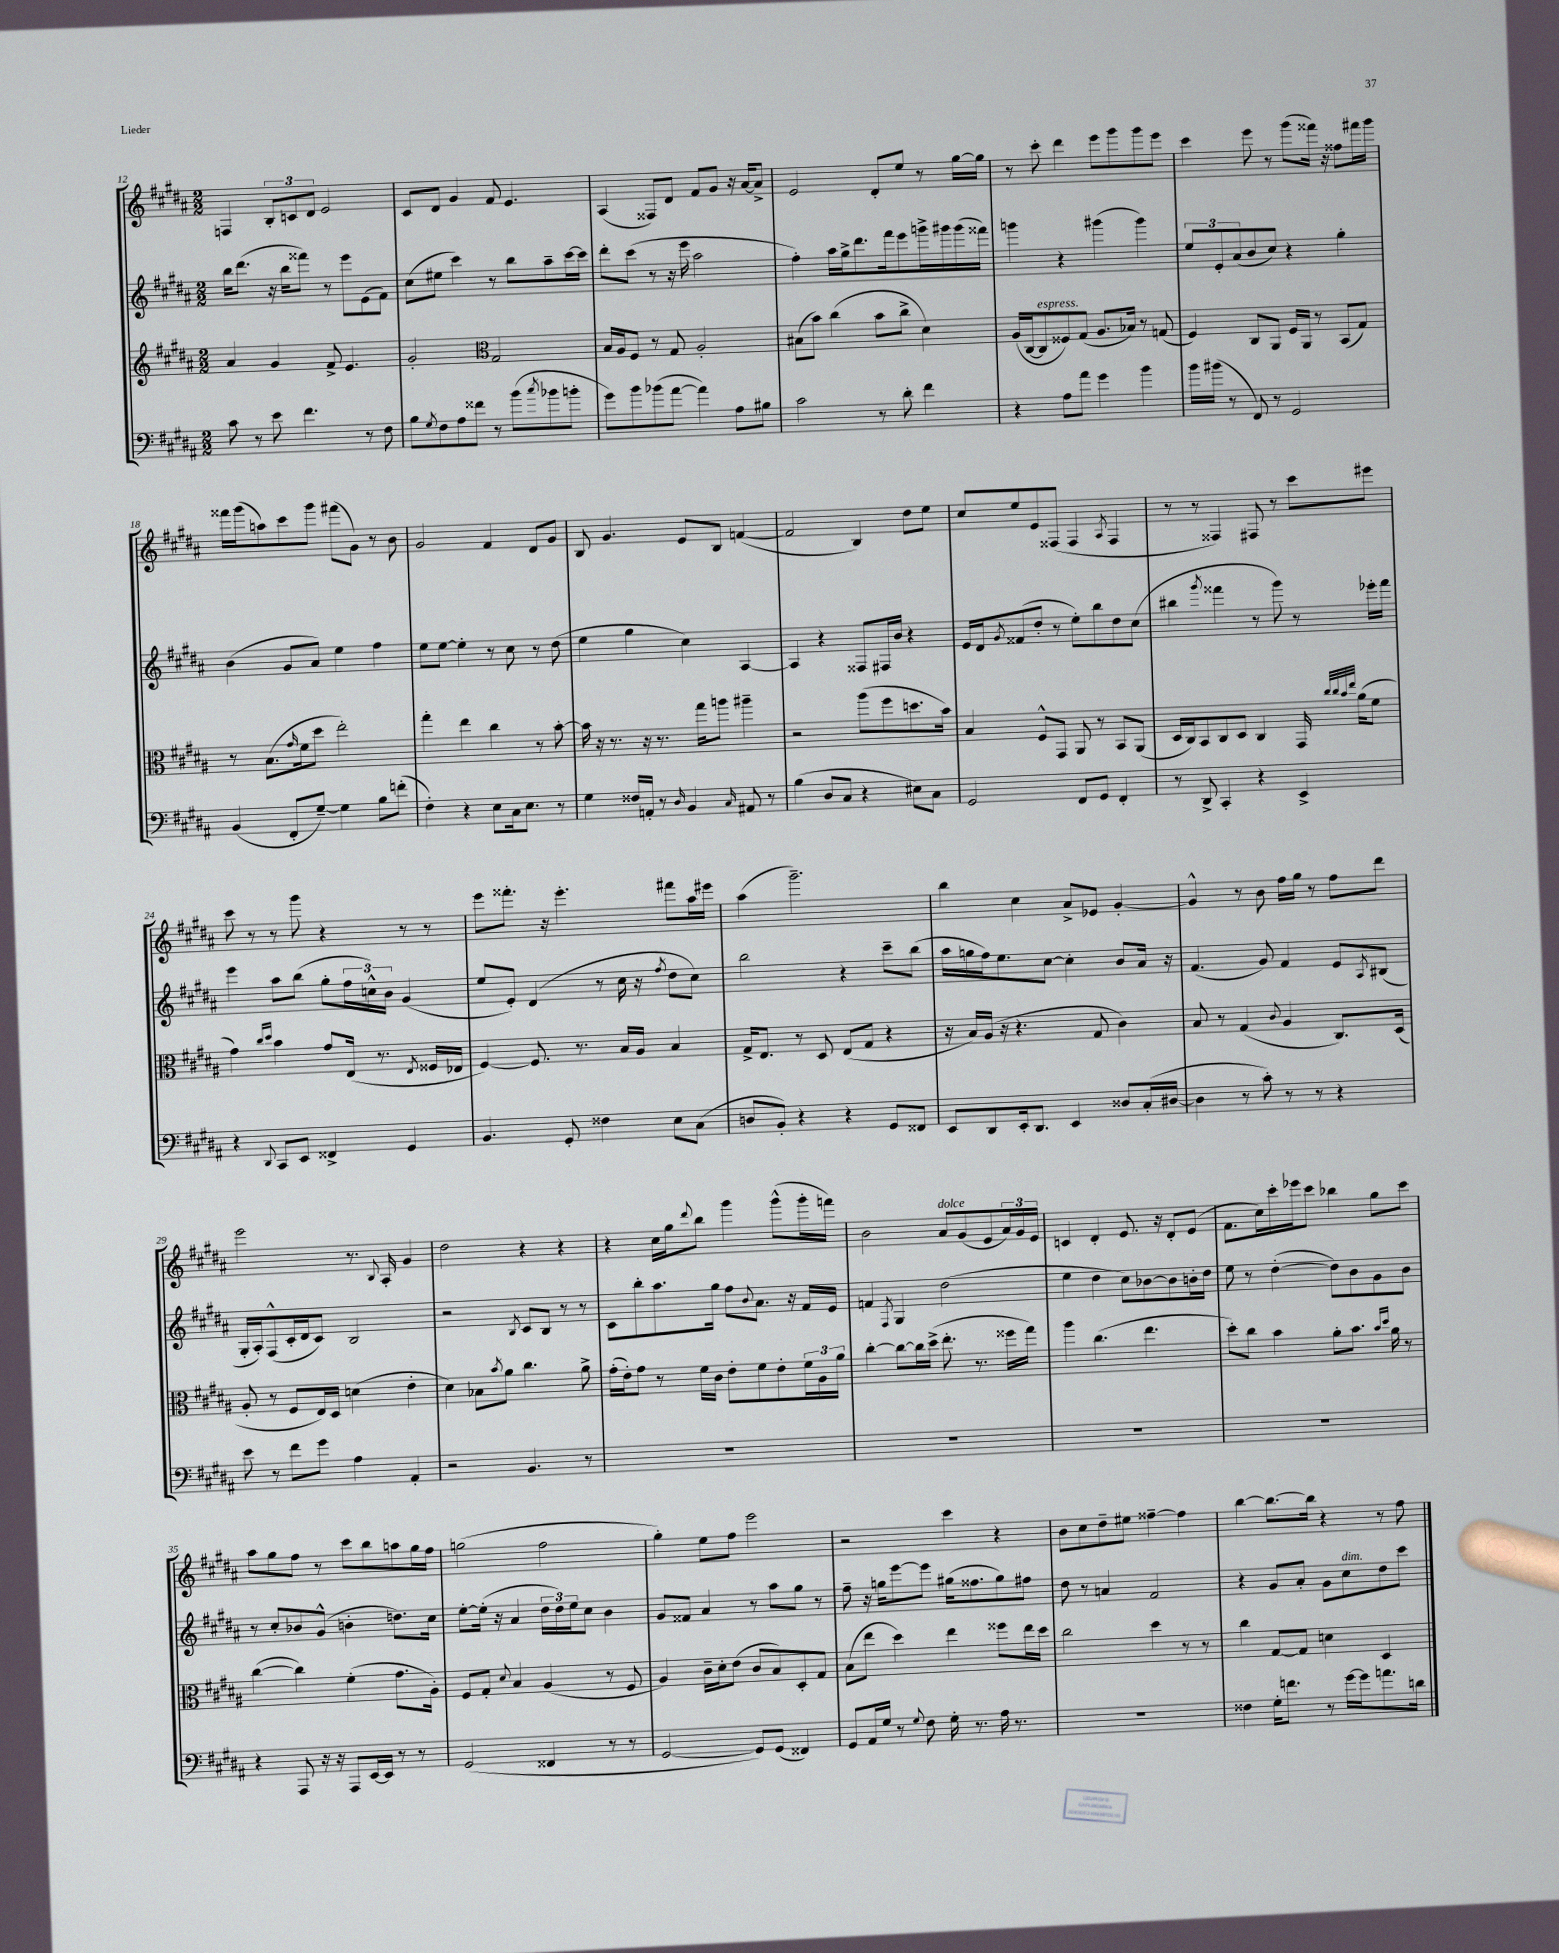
<<
\new StaffGroup <<
\new Staff = "s0" {
    \clef treble \key b \major \numericTimeSignature \time 2/2
    f4 \tuplet 3/2 { b8-. c'8 dis'8 } e'2 |
    cis'8 dis'8 gis'4 fis'8 e'4. |
    ais4( fisis8) dis'8 fis'8 gis'8 r16 ais'16~ ais'8-> |
    e'2 dis'8-. e''8 r8 gis''16~ gis''16 |
    r8 cis'''8-. dis'''4 e'''8 gis'''8 gis'''8 e'''8 |
    cis'''4 e'''8 r8 gis'''8( fisis'''16) r16 fisis''8 fis'''16 gis'''16 |
    fisis'''16 gis'''16( a''8) cis'''8 gis'''8 fis'''8( gis'8) r8 b'8 |
    gis'2 fis'4 dis'8 gis'8 |
    b8 gis'4. e'8 b8 f'4~( |
    f'2 b4) dis''8 e''8 |
    cis''8 e''8 e'8 fisis8( fisis4 \acciaccatura { ais8 } fisis4 |
    r8 r8 fisis4) fis8 r8 cis'''8 eis'''8 |
    cis'''8 r8 r8 gis'''8 r4 r8 r8 |
    e'''8 fisis'''8.-. r16 e'''4.-. fis'''8 ais''16 eis'''16 |
    ais''4( gis'''2.--) |
    b''4 cis''4 ais'8-> ees'8 gis'4~-. |
    gis'4-^ r8 b'8 fis''16 gis''16 r8 fis''8 dis'''8 |
    e'''2 r8. \appoggiatura { b8 } ais16-. gis'4 |
    dis''2 r4 r4 |
    r4 cis''16 gis''16 \appoggiatura { dis'''8 } b''8 gis'''4 gis'''8-^( gis'''16-. f'''16) |
    b'2 ais'8^\markup { \italic "dolce" } gis'8( e'8 \tuplet 3/2 { ais'16) gis'16 e'16 } |
    c'4 dis'4-. e'8. r16 dis'8-. e'8( |
    fis'8. cis''16) cis'''16-. ees'''16 cis'''8 bes''4 gis''8 cis'''8 |
    ais''8 gis''8 fis''8 r8 cis'''8 b''8 a''8 gis''16 fis''16 |
    g''2( fis''2 |
    gis''4-.) e''8 fis''8 e'''2 |
    r2 cis'''4 r4 |
    b'8 cis''8 dis''8-- eis''8 fisis''4~-- fisis''4 |
    b''4~ b''8.~ b''16 r4 r8 fis''8 \bar "|." |
}
\new Staff = "s1" {
    \clef treble \key b \major \numericTimeSignature \time 2/2
    b''16 dis'''8.( r16 b''16 fisis'''8) r8 e'''8 e'8( fis'8) |
    cis''8( eis''8 cis'''4) r8 b''8 ais''8-- cis'''16~ cis'''16 |
    dis'''8-. cis'''8( r8 r16 e'''16 ais''2 |
    fis''4-.) ais''16 gis''16-> dis'''8. fis'''16 e'''8 g'''16-> gis'''16 gis'''16( fisis'''16) |
    g'''4 r4 gis'''4( gis'''4) |
    \tuplet 3/2 { e''8 e'8-. ais'8( } b'8 cis''8) r4 gis''4-. |
    b'4( gis'8 ais'8) e''4 fis''4 |
    e''8 e''8~ e''4-. r8 cis''8 r8 dis''8( |
    e''4 gis''4 cis''4) ais4~ |
    ais4 r4 fisis8 fis16 b'16 r4 |
    e'16 dis'16 \acciaccatura { gis'8 } fisis'8( dis''8-. r8 e''8-.) b''8 dis''8 cis''8( |
    bis''4 \acciaccatura { gis'''8 } fisis'''4 r8 gis'''8) r8 ees'''16-. fisis'''16 |
    e'''4 ais''8 b''8( gis''8-. \tuplet 3/2 { fis''16 c''16-^) b'16 } gis'4( |
    e''8 e'8-.) dis'4( r8 cis''16 r16 \acciaccatura { fis''8 } dis''8 cis''8) |
    b''2 r4 cis'''8-- b''8( |
    ais''16 g''16 fis''16) e''8. cis''8~ cis''4-. b'8 ais'16 r16 |
    fis'4.( gis'8) fis'4 e'8 \acciaccatura { ais8 } bis8( |
    gis16-. ais16-.) fis8-^( cis'16-. dis'16 cis'8) b2 |
    r2 \acciaccatura { b8 } cis'8 b8 r8 r8 |
    cis'8 b''8-. ais''8. gis''16 fis''8 \appoggiatura { b'8 } ais'8. r16 fis'16 e'16 |
    f'4 \acciaccatura { fis8 } gis4 dis''2( |
    e''4 dis''4 cis''8) bes'8~ bes'8 b'16-. dis''16 |
    e''8 r8 dis''4~-.( dis''8) b'8 gis'8 b'8 |
    r8 cis''8-. bes'8 gis'8-^( b'4-. d''8.) cis''16 |
    e''8~-. e''16-.( r16 ais'4 \tuplet 3/2 { dis''16 dis''16) e''16 } cis''8 b'4 |
    gis'8 fisis'8 ais'4 r8 ais''8 gis''8 r8 |
    fis''8-- r16 g''16 e'''8~ e'''8 gis''16( fisis''8. gis''8) fis''8 |
    dis''8 r8 a'4 fis'2 |
    r4 gis'8 ais'8-. gis'8 cis''8^\markup { \italic "dim." } dis''8 cis'''8 \bar "|." |
}
\new Staff = "s2" {
    \clef treble \key b \major \numericTimeSignature \time 2/2
    ais'4 gis'4 fis'8-> e'4. |
    gis'2-. \clef alto gis2 |
    b16 ais16 fis8 r8 gis8 ais2-. |
    bis8( b'8) cis''4( b'8 cis''8-> dis'4) |
    ais16( cis16~ cis8^\markup { \italic "espress." } fisis8) gis8( ais8. bes16) r8 g8( |
    fis4) cis8 ais,8 fis16 ais,16 r8 b,8( gis8) |
    r8 b8.( \grace { gis'16 } fis'16 dis''8 e''2-.) |
    gis''4-. e''4 cis''4 r8 b'8~-. |
    b'16 r16 r8. r16 r8. gis''16 a''8 ais''4-- |
    r2 ais''8( fis''8 d''8. b'16) |
    b4 fis8-^ gis,8 ais,8 r8 b,8 ais,8( |
    dis16 cis16) b,8 cis8 dis8 cis4 gis,16 \grace { cis''32 cis''32 b'32 e''32 } ais'16( fis'8 |
    gis'4) \grace { cis''16 dis''16 } b'4 gis'8 e16( r8. \acciaccatura { e8 } fisis16 ees16 |
    fis4~) fis8. r8. b16 ais16 b4 |
    gis16-> e8. r8 dis8 e8( gis8 r4 |
    r16 b16) ais16( r16 r4. gis8 cis'4) |
    b8 r8 gis4( \appoggiatura { cis'8 } ais4 cis8.) dis16( |
    ais8-. r8 fis8 e16) dis16 d'4( e'4-. |
    dis'4) bes8 \acciaccatura { b'8 } ais'8 cis''4. ais'8-> |
    gis'16-.( e'16-.) gis'8 r8 fis'16 cis'16 e'8-. fis'8 e'8-. \tuplet 3/2 { fis'16 ais16 ais'16 } |
    cis''4~-. cis''8~ cis''16 dis''16->( e''8.-. r8. fisis''16 gis''16) |
    ais''4 cis''4.( e''4. |
    dis''8-.) cis''8 b'4 ais'8-. b'8. \grace { b'16 dis''16 } ais'16 r8 |
    cis''4~( cis''4) fis'4-.( gis'8. ais16-.) |
    fis8 gis8-. \appoggiatura { dis'8 } b4 ais4( r8 fis8 |
    ais4) cis'16-- dis'16-. e'8( cis'8 b8) dis8-. gis8 |
    b8( e''8 dis''4) e''4 fisis''8 e''16 dis''16 |
    cis''2 dis''4 r8 r8 |
    cis''4 gis8~ gis8 d'4 dis4 \bar "|." |
}
\new Staff = "s3" {
    \clef bass \key b \major \numericTimeSignature \time 2/2
    cis'8 r8 e'8 fis'4. r8 fis8 |
    b8 \acciaccatura { gis8 } fis8 ais8 fisis'8 r8 b'8( \acciaccatura { cis''8 } bes'8 b'8-. |
    gis'8) b'8 bes'8( ais'8~ ais'4) ais8 bis8 |
    cis'2 r8 dis'8-. fis'4 |
    r4 ais8 ais'8 gis'4 b'4 |
    b'16 bis'16( r8 fis,8) r8 gis,2 |
    b,4( fis,8-. gis8~--) gis4 b8 f'8-.( |
    fis4-.) r4 e8 cis16 e8. r8 |
    gis4 fisis16 a,16-. r8 \grace { dis16 } b,4 \grace { cis16 } ais,8 r8 |
    b4( dis8 cis8 r4 eis8) cis8 |
    gis,2 fis,8 gis,8 fis,4-. |
    r8 dis,8-> cis,4-. r4 e,4-> |
    r4 \appoggiatura { dis,8 } cis,8 e,8 fisis,4-> gis,4 |
    b,4. gis,8-. fisis4 e8 cis8( |
    d8 b,8-.) r4 r4 gis,8 fisis,8 |
    e,8 dis,8 e,16-. dis,8. e,4 disis8 cis16-.( dis16~ |
    dis4 r8 cis'8-.) r8 r8 r4 |
    e'8 r8 fis'8 gis'8 ais4 ais,4-. |
    r2 b,4. r8 |
    R1 |
    R1 |
    R1 |
    R1 |
    r4 ais,,8 r16 r16 ais,,8 e,16~ e,16 r8 r8 |
    gis,2( fisis,4 r8 r8 |
    gis,2~ gis,8) gis,8( fisis,4) |
    gis,8 ais,16 gis16 r8 \appoggiatura { gis8 } fis8 gis16-. r8. ais16 r8. |
    R1 |
    fisis4 gis16-. f'8. r8 gis'16~ gis'16 a'8. d'16 \bar "|." |
}
>>
>>
\layout { \context { \Score currentBarNumber = #12 } }
